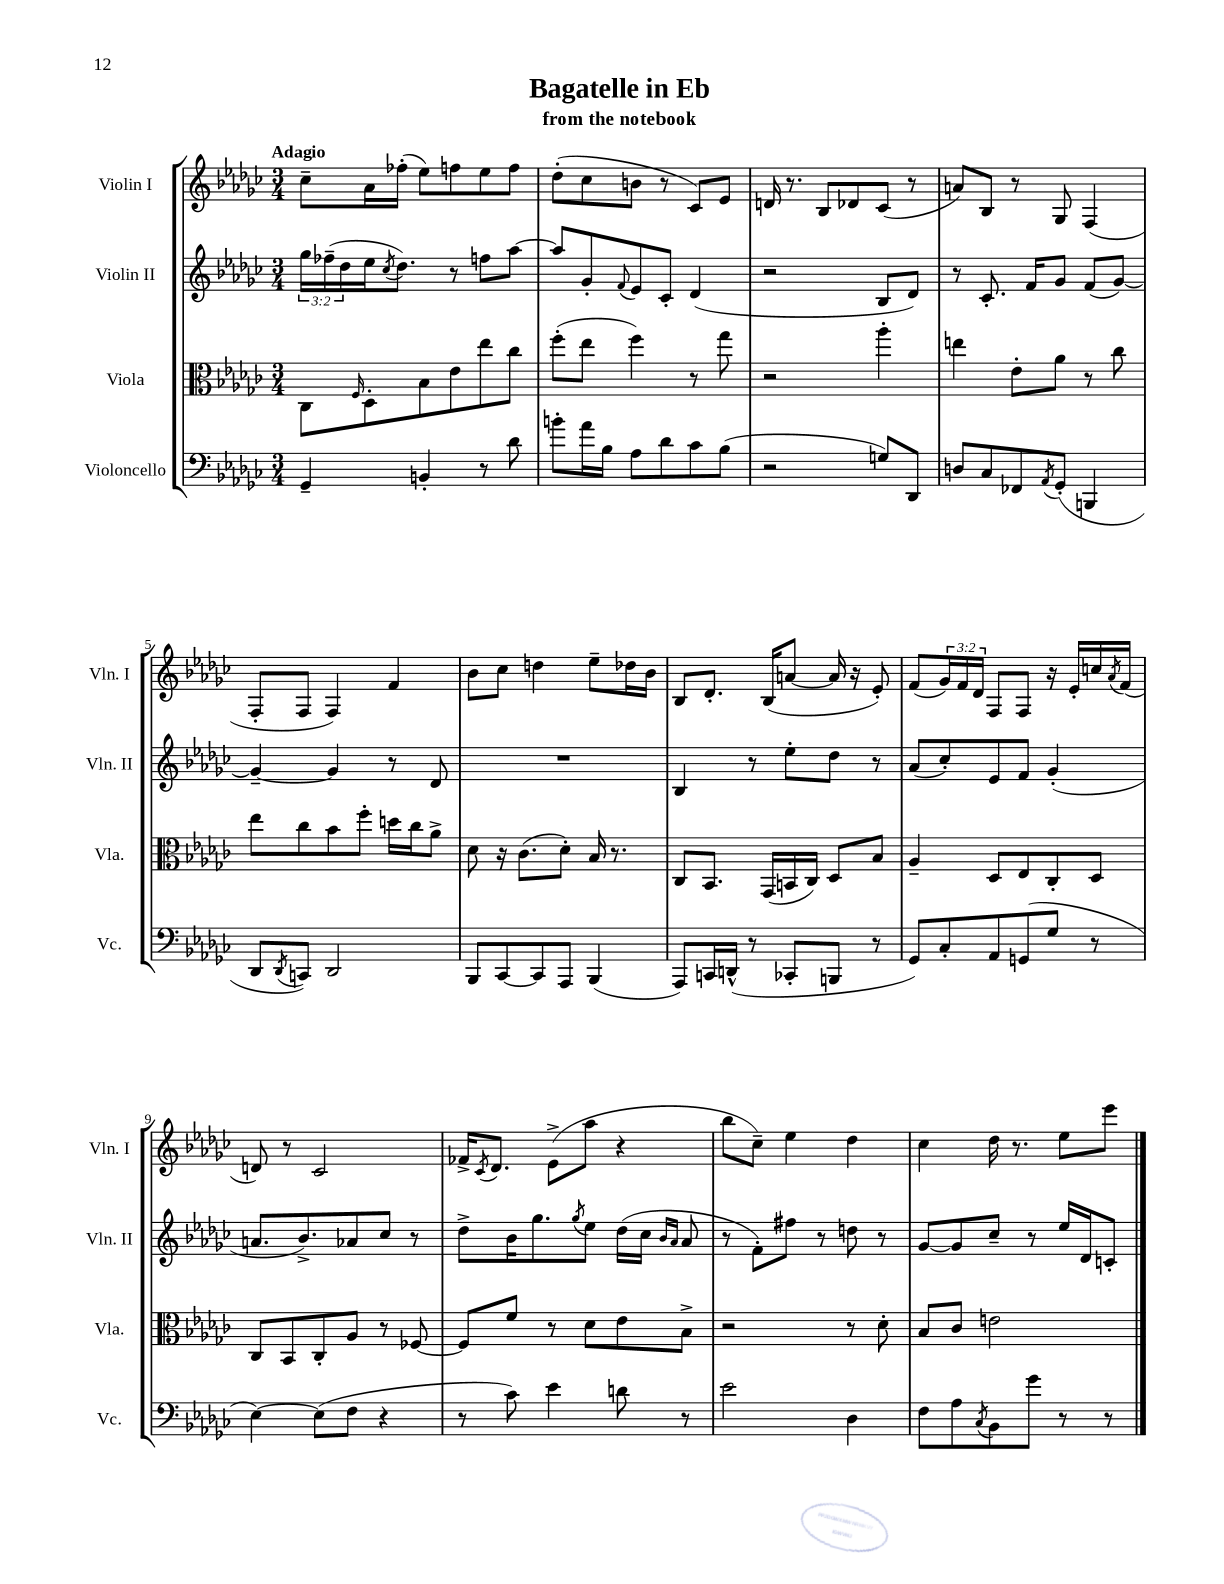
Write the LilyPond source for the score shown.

\header { title = "Bagatelle in Eb" subtitle = "from the notebook" }
<<
\new StaffGroup <<
\new Staff = "s0" \with { instrumentName = "Violin I" shortInstrumentName = "Vln. I" } {
    \clef treble \key ges \major \numericTimeSignature \time 3/4 \override Staff.TupletNumber.text = #tuplet-number::calc-fraction-text \tempo "Adagio"
    ces''8-- aes'16 fes''16-.( ees''8) f''8 ees''8 f''8 |
    des''8-.( ces''8 b'8 r8 ces'8) ees'8 |
    d'16 r8. bes8 des'8 ces'8( r8 |
    a'8) bes8 r8 ges8 f4( |
    f8-. f8 f4) f'4 |
    bes'8 ces''8 d''4 ees''8-- des''16 bes'16 |
    bes8 des'8.-. bes16( a'8~ a'16 r16 ees'8-.) |
    f'8( \tuplet 3/2 { ges'16) f'16 des'16 } f8 f8 r16 ees'16-. c''16 \acciaccatura { aes'8 } f'16( |
    d'8) r8 ces'2 |
    fes'16-> \acciaccatura { ces'8 } des'8. ees'8->( aes''8 r4 |
    bes''8 ces''8--) ees''4 des''4 |
    ces''4 des''16 r8. ees''8 ees'''8 \bar "|." |
}
\new Staff = "s1" \with { instrumentName = "Violin II" shortInstrumentName = "Vln. II" } {
    \clef treble \key ges \major \numericTimeSignature \time 3/4 \override Staff.TupletNumber.text = #tuplet-number::calc-fraction-text
    \tuplet 3/2 { ges''16 fes''16--( des''16 } ees''16 \acciaccatura { ces''8 } des''8.) r8 f''8 aes''8~ |
    aes''8 ges'8-. \appoggiatura { f'8 } ees'8 ces'8-. des'4( |
    r2 bes8 des'8) |
    r8 ces'8.-. f'16 ges'8 f'8( ges'8~) |
    ges'4~-- ges'4 r8 des'8 |
    R2. |
    bes4 r8 ees''8-. des''8 r8 |
    aes'8( ces''8-.) ees'8 f'8 ges'4-.( |
    a'8. bes'8.->) aes'8 ces''8 r8 |
    des''8-> bes'16 ges''8. \acciaccatura { ges''8 } ees''8 des''16( ces''16 \grace { bes'16 aes'16 } aes'8 |
    r8 f'8-.) fis''8 r8 d''8 r8 |
    ges'8~ ges'8 ces''8-- r8 ees''16 des'16 c'8-. \bar "|." |
}
\new Staff = "s2" \with { instrumentName = "Viola" shortInstrumentName = "Vla." } {
    \clef alto \key ges \major \numericTimeSignature \time 3/4
    ces8 \grace { f16 } des8-. bes8 ees'8 ees''8 ces''8 |
    f''8-.( ees''8 f''4) r8 ges''8 |
    r2 aes''4-. |
    e''4 ees'8-. aes'8 r8 ces''8 |
    ees''8 ces''8 bes'8 f''8-. d''16 ces''16 aes'8-> |
    des'8 r16 ces'8.( des'8-.) bes16 r8. |
    ces8 bes,8. ges,16( b,16 ces16) des8 bes8 |
    aes4-- des8 ees8 ces8-. des8 |
    ces8 bes,8 ces8-. aes8 r8 fes8~ |
    fes8 f'8 r8 des'8 ees'8 bes8-> |
    r2 r8 des'8-. |
    bes8 ces'8 e'2 \bar "|." |
}
\new Staff = "s3" \with { instrumentName = "Violoncello" shortInstrumentName = "Vc." } {
    \clef bass \key ges \major \numericTimeSignature \time 3/4
    ges,4-- b,4-. r8 des'8 |
    b'8-. aes'16 bes16 aes8 des'8 ces'8 bes8( |
    r2 g8) des,8 |
    d8 ces8 fes,8 \acciaccatura { aes,8 } ges,8-.( b,,4 |
    des,8 \acciaccatura { des,8 } c,8) des,2 |
    bes,,8 ces,8~ ces,8 aes,,8 bes,,4( |
    aes,,8) c,16 d,16-^( r8 ces,8-. b,,8 r8 |
    ges,8) ces8-. aes,8 g,8( ges8 r8 |
    ees4~) ees8( f8 r4 |
    r8 ces'8) ees'4 d'8 r8 |
    ees'2 des4 |
    f8 aes8 \acciaccatura { ces8 } bes,8 ges'8 r8 r8 \bar "|." |
}
>>
>>
